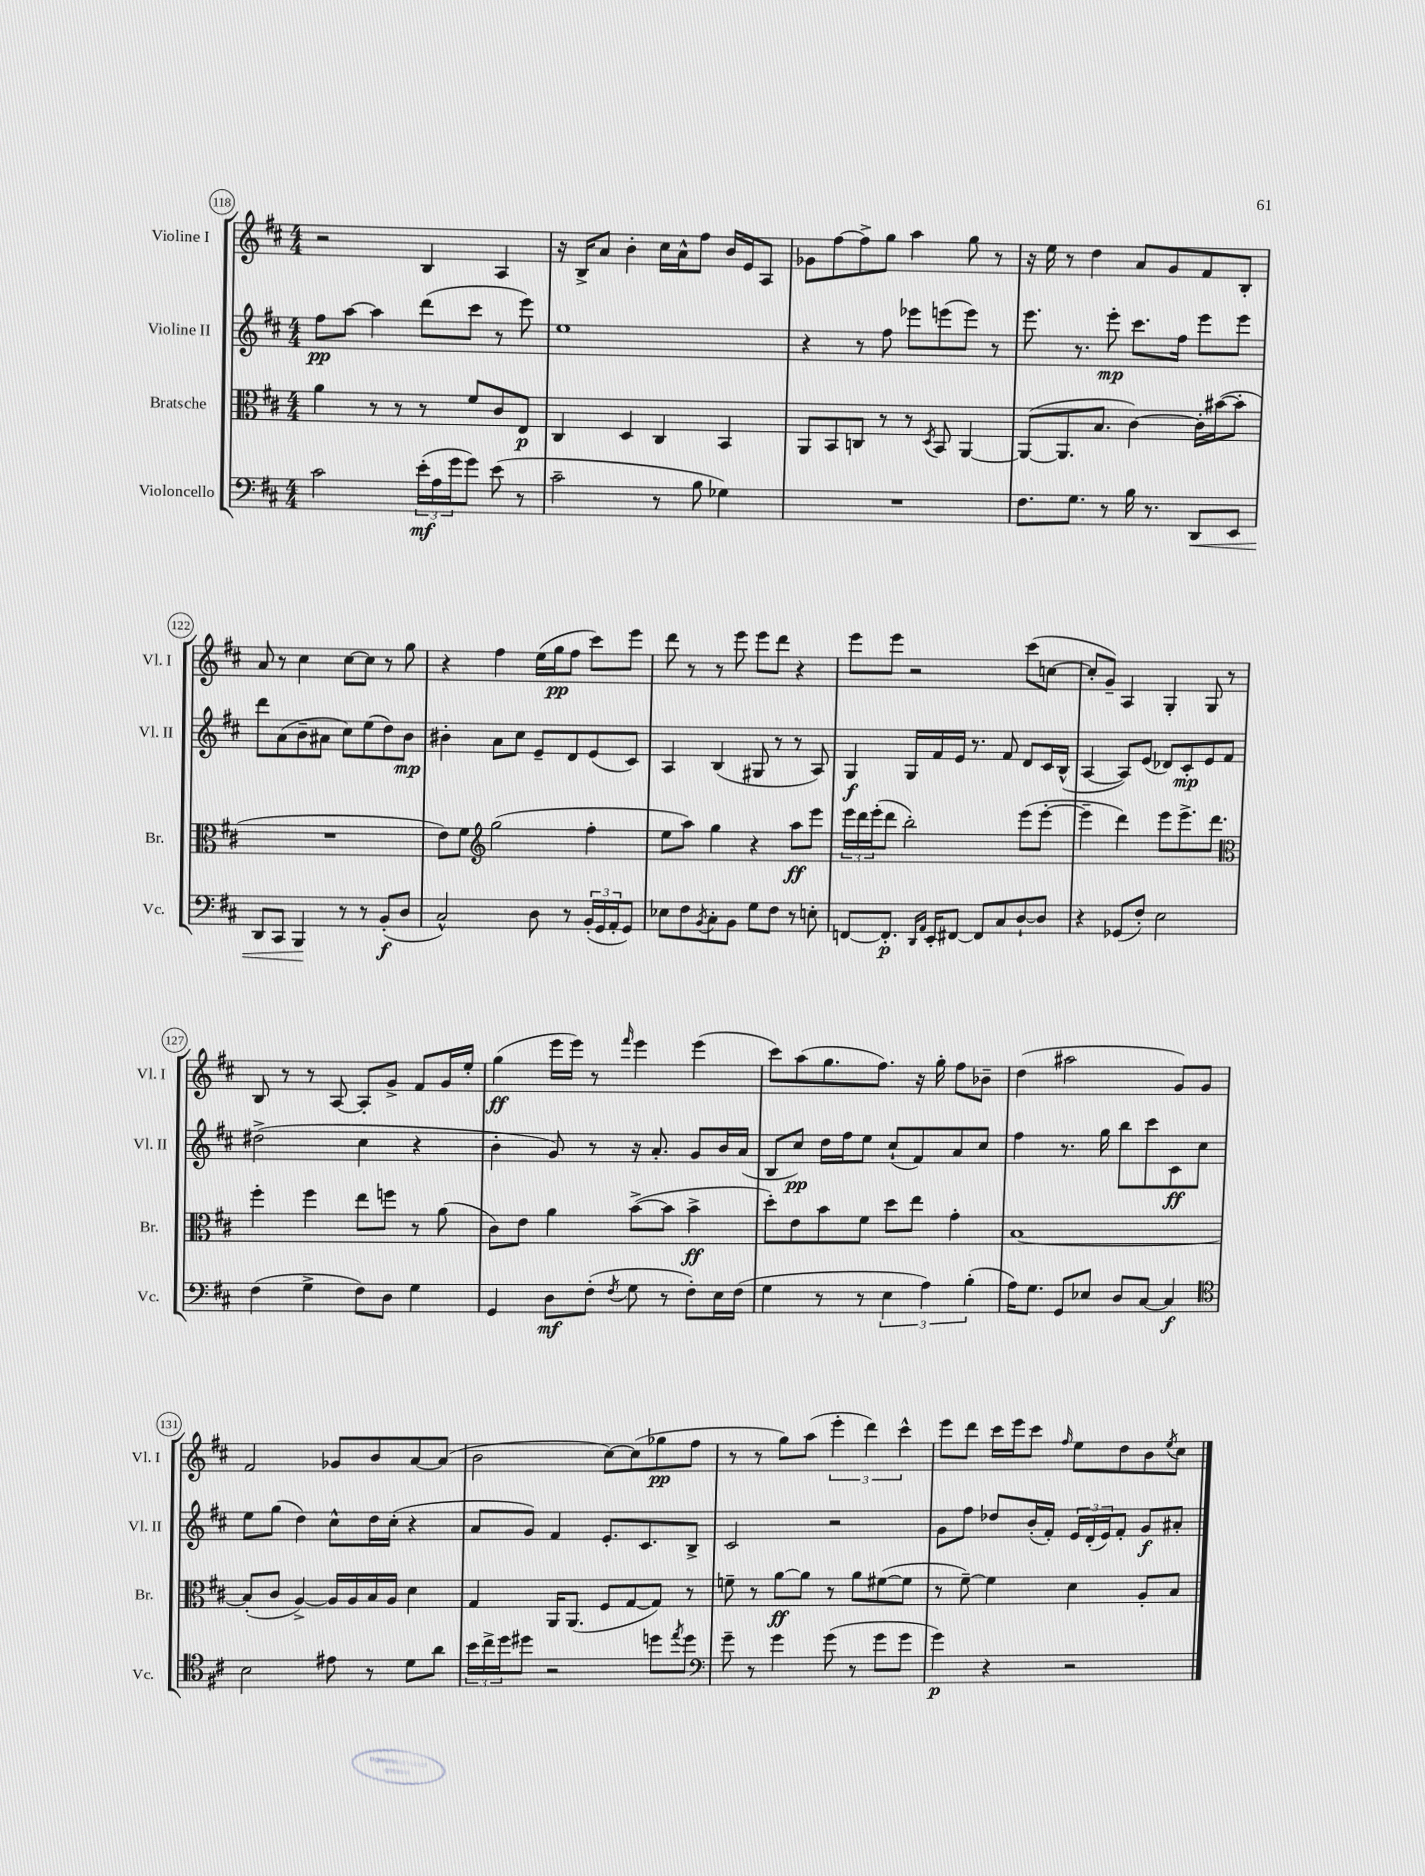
<<
\new StaffGroup <<
\new Staff = "s0" \with { instrumentName = "Violine I" shortInstrumentName = "Vl. I" } {
    \clef treble \key d \major \numericTimeSignature \time 4/4
    r2 b4 a4 |
    r16 b16-> a'8 b'4-. cis''16 a'16-^ fis''8 b'16 e'16 a8 |
    ges'8 fis''8~ fis''8-> g''8 a''4 g''8 r8 |
    r16 e''16 r8 d''4 a'8 g'8 fis'8 b8-. |
    a'8 r8 cis''4 cis''8~ cis''8 r8 g''8 |
    r4 fis''4 e''16( g''16\pp fis''8 cis'''8) e'''8 |
    d'''8 r8 r8 e'''8 e'''8 d'''8 r4 |
    e'''8 e'''8 r2 cis'''8( c''8~ |
    c''8-. g'8--) a4 g4-. g8 r8 |
    b8 r8 r8 a8~ a8-. g'8-> fis'8 g'16 e''16-. |
    g''4\ff( e'''16 e'''16) r8 \grace { fis'''16 } e'''4 e'''4( |
    cis'''8) a''8( g''8. fis''8.) r16 g''16-. fis''8 bes'8-- |
    d''4( ais''2 g'8) g'8 |
    fis'2 ges'8 b'8 a'8~ a'8( |
    b'2 cis''8~) cis''8( ges''8\pp fis''8 |
    r8 r8 g''8) a''8( \tuplet 3/2 { e'''4-. d'''4) cis'''4-^ } |
    e'''8 d'''8 cis'''16 e'''16 cis'''8 \grace { fis''16 } e''8 d''8 b'8 \acciaccatura { e''8 } cis''8 \bar "|." |
}
\new Staff = "s1" \with { instrumentName = "Violine II" shortInstrumentName = "Vl. II" } {
    \clef treble \key d \major \numericTimeSignature \time 4/4
    fis''8\pp a''8~ a''4 d'''8( cis'''8 r8 e'''8) |
    e''1 |
    r4 r8 fis''8 ees'''8 e'''8( e'''8) r8 |
    e'''8. r8. e'''8-.\mp cis'''8. fis''16 e'''8 e'''8 |
    d'''8 a'8( b'8-- ais'8 cis''8) e''8( d''8) b'8\mp |
    bis'4-. a'8 cis''8 e'8-- d'8 e'8( cis'8) |
    a4 b4( gis8 r8 r8 a8) |
    g4\f g16 fis'16 e'16 r8. fis'8 d'8 cis'16 b16-^( |
    a4~ a8) e'8( des'8) cis'8-.\mp e'8 fis'8 |
    dis''2->( cis''4 r4 |
    b'4-. g'8) r8 r16 a'8.-. g'8 b'16 a'16( |
    b8 cis''8\pp) d''16 fis''16 e''8 cis''8-!( fis'8) a'8 cis''8 |
    fis''4 r8. g''16 b''8 cis'''8 cis'8\ff cis''8 |
    e''8 g''8( d''4) cis''8-^ d''16 cis''16-.( r4 |
    a'8 g'8) fis'4 e'8.-. cis'8. b8-> |
    cis'2 r2 |
    g'8 fis''8 des''8 b'16-.( fis'16-.) \tuplet 3/2 { e'16 d'16-.( e'16) } fis'8-. g'8\f ais'8-. \bar "|." |
}
\new Staff = "s2" \with { instrumentName = "Bratsche" shortInstrumentName = "Br." } {
    \clef alto \key d \major \numericTimeSignature \time 4/4
    a'4 r8 r8 r8 fis'8 cis'8 e8\p |
    cis4 d4 cis4 b,4 |
    a,8 b,8 c8 r8 r8 \acciaccatura { d8 } b,8 a,4~ |
    a,8~( a,8. b8. cis'4~) cis'16-. bis'16~( bis'8-. |
    R1 |
    e'8) fis'8 \clef treble g''2( fis''4-. |
    e''8 a''8) g''4 r4 a''8\ff e'''8 |
    \tuplet 3/2 { e'''16 d'''16 e'''16-.( } d'''8 b''2-.) e'''8( e'''8~-. |
    e'''4-- d'''4) e'''8 e'''8.-> d'''8. |
    \clef alto fis''4-. fis''4 e''8 f''8 r8 a'8( |
    cis'8) e'8 a'4 b'8~->( b'8 b'4->\ff |
    d''8-.) e'8 b'8 fis'8 d''8 e''8 g'4-. |
    b1~ |
    b8-.( cis'8 a4~->) a16 a16 b16 a16 d'4 |
    g4 a,16 a,8.( fis8 g8~ g8) r8 |
    f'8-- r8 a'8~\ff a'8 r8 a'8 fis'8~( fis'8 |
    r8 fis'8~--) fis'4 d'4 a8-. b8 \bar "|." |
}
\new Staff = "s3" \with { instrumentName = "Violoncello" shortInstrumentName = "Vc." } {
    \clef bass \key d \major \numericTimeSignature \time 4/4
    cis'2 \tuplet 3/2 { e'16-.\mf( a16 g'16 } g'8) e'8( r8 |
    cis'2-- r8 b8 ges4) |
    R1 |
    fis8. g8. r8 b16 r8. d,8\< e,8 |
    d,8 cis,8 b,,4\! r8 r8 b,8-.\f( d8 |
    cis2-^) d8 r8 \tuplet 3/2 { b,16-.( g,16 a,16-. } g,8) |
    ees8 fis8 \acciaccatura { b,8 } cis8-. b,8 g8 fis8 r8 e8-. |
    f,8~ f,8.-.\p \grace { d,16 a,16 } e,16-. fis,8~ fis,8 cis8 d8~-! d8 |
    r4 ges,8( fis8-.) e2 |
    fis4( g4-> fis8) d8 g4 |
    g,4 d8\mf fis8-.( \acciaccatura { fis8 } g8 r8 fis8-.) e16 fis16( |
    g4 r8 r8 \tuplet 3/2 { e4 a4) b4-.( } |
    a16) g8. g,8 ees8 d8 cis8~ cis4\f |
    \clef tenor b2 eis'8 r8 d'8 a'8 |
    \tuplet 3/2 { b'16 cis''16-> d''16 } dis''8 r2 d''8 \acciaccatura { e''8 } d''8 |
    \clef bass g'8-- r8 g'4 g'8( r8 g'8 g'8 |
    g'4\p) r4 r2 \bar "|." |
}
>>
>>
\layout { \context { \Score currentBarNumber = #118 \override BarNumber.stencil = #(make-stencil-circler 0.1 0.3 ly:text-interface::print) } }
